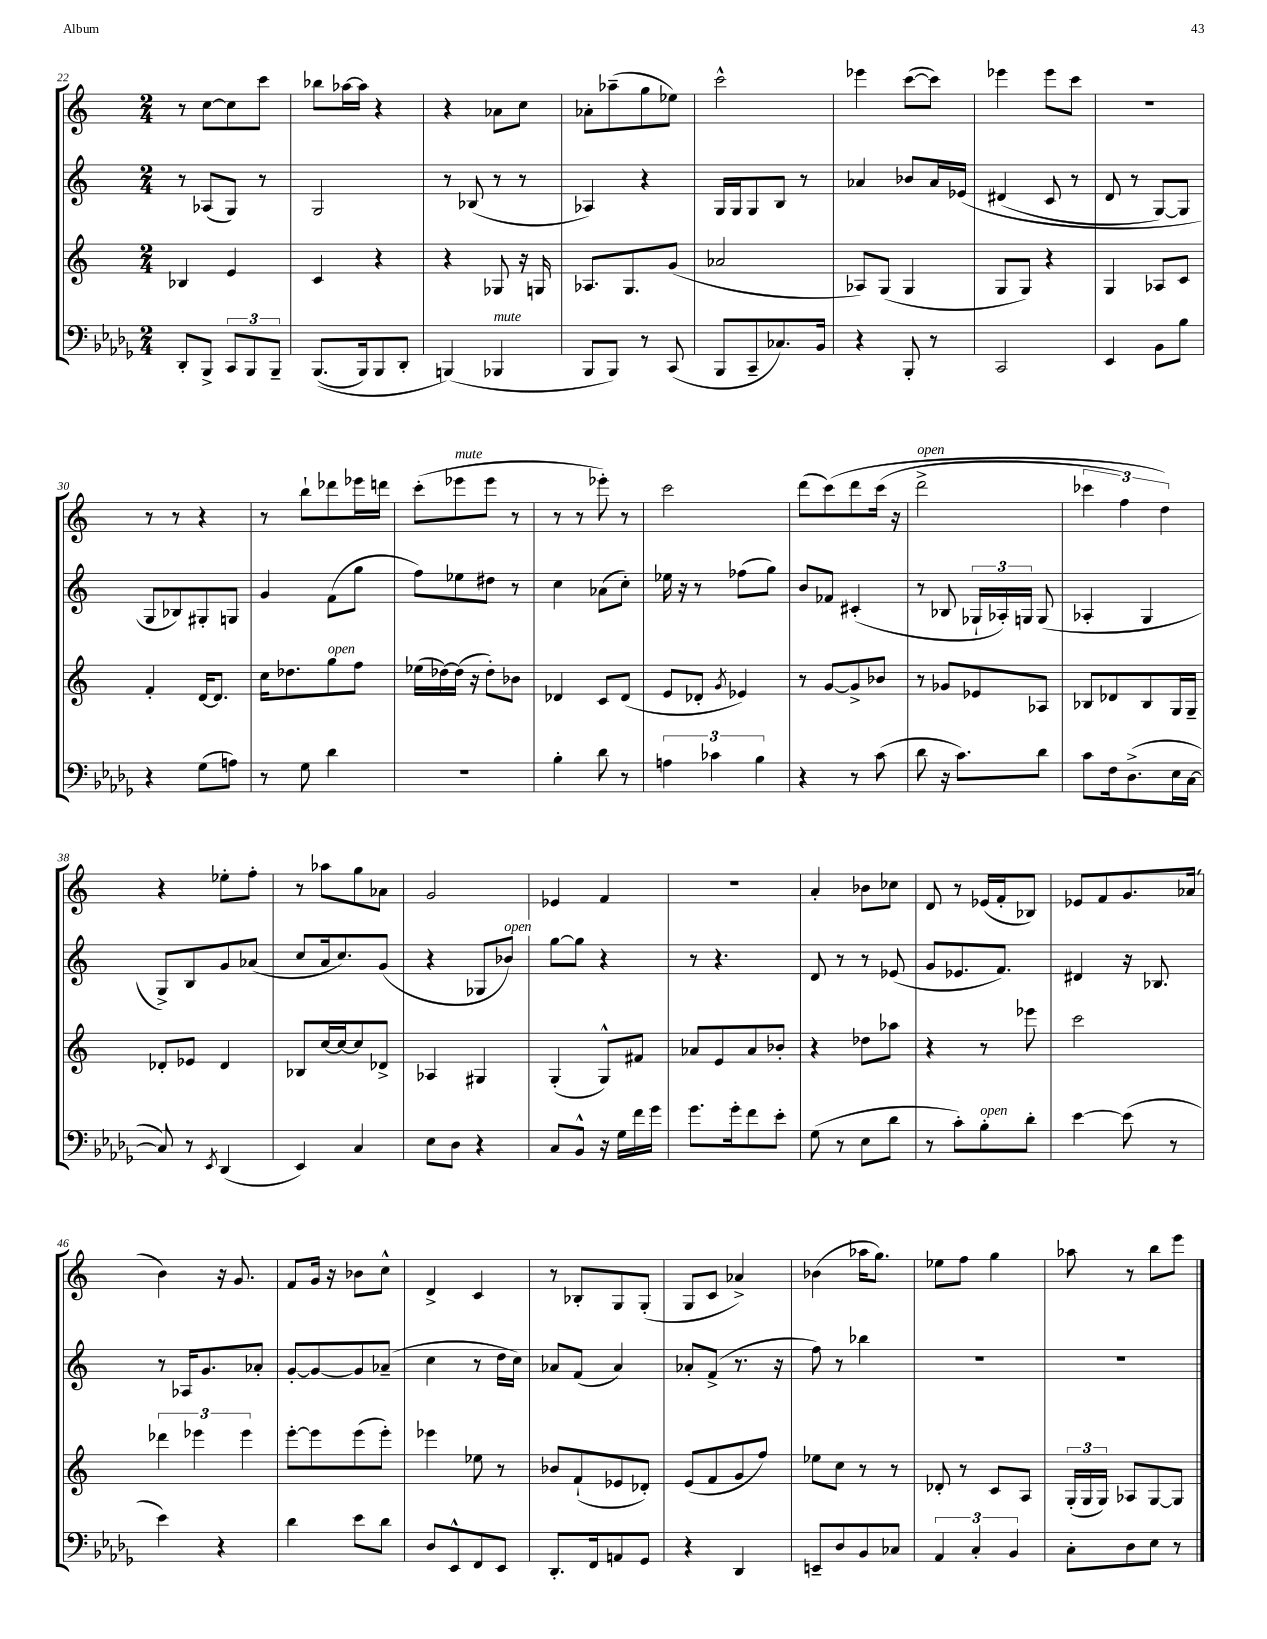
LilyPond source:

<<
\new StaffGroup <<
\new Staff = "s0" {
    \clef treble \key c \major \numericTimeSignature \time 2/4
    \autoBeamOff r8 c''8[~ c''8 c'''8] |
    bes''8[ aes''16~ aes''16] r4 |
    r4 aes'8[ c''8] |
    aes'8[-. aes''8--( g''8 ees''8]) |
    c'''2-^ |
    ees'''4 c'''8[~( c'''8]) |
    ees'''4 ees'''8[ c'''8] |
    r2 |
    r8 r8 r4 |
    r8 b''8[-! des'''8 ees'''16 d'''16] |
    c'''8[-.( ees'''8^\markup { \italic "mute" } ees'''8] r8 |
    r8 r8 ees'''8-.) r8 |
    c'''2 |
    d'''8[( c'''8)\( d'''8 c'''16]( r16 |
    d'''2->^\markup { \italic "open" } |
    \tuplet 3/2 { ces'''4 f''4) d''4\) } |
    r4 ees''8[-. f''8]-. |
    r8 aes''8[ g''8 aes'8] |
    g'2 |
    ees'4 f'4 |
    R2 |
    a'4-. bes'8[ ces''8] |
    d'8 r8 ees'16[( f'16-. bes8]) |
    ees'8[ f'8 g'8. aes'16]( |
    b'4) r16 g'8. |
    f'8[ g'16] r16 bes'8[ c''8]-^ |
    d'4-> c'4 |
    r8 bes8[-. g8 g8]-.( |
    g8[ c'8] aes'4->) |
    bes'4( aes''16[ g''8.]) |
    ees''8[ f''8] g''4 |
    aes''8 r8 b''8[ e'''8] \bar "|." |
}
\new Staff = "s1" {
    \clef treble \key c \major \numericTimeSignature \time 2/4
    \autoBeamOff r8 aes8[( g8]) r8 |
    g2 |
    r8 bes8( r8 r8 |
    aes4) r4 |
    g16[ g16 g8 b8] r8 |
    aes'4 bes'8[ aes'16 ees'16]\( |
    dis'4( c'8 r8 |
    d'8 r8 g8[~) g8] |
    g8[ bes8\) gis8-. g8] |
    g'4 f'8[( g''8] |
    f''8[) ees''8 dis''8] r8 |
    c''4 aes'8[( c''8]-.) |
    ees''16 r16 r8 fes''8[( g''8]) |
    b'8[ fes'8] cis'4-.( |
    r8 bes8 \tuplet 3/2 { ges16[-! aes16-.) g16] } g8( |
    aes4-. g4 |
    g8[->) b8 g'8 aes'8]( |
    c''8[ a'16 c''8.) g'8]( |
    r4 ges8[ bes'8]^\markup { \italic "open" }) |
    g''8[~ g''8] r4 |
    r8 r4. |
    d'8 r8 r8 ees'8( |
    g'8[ ees'8. f'8.]) |
    dis'4 r16 bes8. |
    r8 aes16[ g'8. aes'8]-. |
    g'8[~-. g'8~ g'8 aes'8]--( |
    c''4 r8 d''16[ c''16]) |
    aes'8[ f'8]( aes'4) |
    aes'8[-. f'8]->( r8. r16 |
    f''8) r8 bes''4 |
    R2 |
    R2 \bar "|." |
}
\new Staff = "s2" {
    \clef treble \key c \major \numericTimeSignature \time 2/4
    \autoBeamOff bes4 e'4 |
    c'4 r4 |
    r4 ges8 r16 g16 |
    aes8.[ g8. g'8]( |
    aes'2 |
    aes8[) g8]( g4 |
    g8[ g8]) r4 |
    g4 aes8[ c'8] |
    f'4-. d'16[~ d'8.] |
    c''16[ des''8. g''8^\markup { \italic "open" } f''8] |
    ees''16[( des''16~) des''16]( r16 des''8[-.) bes'8] |
    des'4 c'8[ des'8]( |
    e'8[ des'8]-. \acciaccatura { g'8 } ees'4) |
    r8 g'8[~ g'8-> bes'8] |
    r8 ges'8[ ees'8 aes8] |
    bes8[ des'8 bes8 g16 g16]-- |
    des'8[-. ees'8] des'4 |
    bes8[ c''16~ c''16~ c''8 des'8]-> |
    aes4 gis4 |
    g4-.( g8[-^) fis'8] |
    aes'8[ e'8 aes'8 bes'8]-. |
    r4 des''8[ aes''8] |
    r4 r8 ees'''8 |
    c'''2 |
    \tuplet 3/2 { des'''4 ees'''4 ees'''4 } |
    e'''8[~-. e'''8 e'''8( e'''8]-.) |
    ees'''4 ees''8 r8 |
    bes'8[ f'8-!( ees'8 des'8]-.) |
    e'8[( f'8 g'8 f''8]) |
    ees''8[ c''8] r8 r8 |
    des'8-. r8 c'8[ a8] |
    \tuplet 3/2 { g16[-.( g16 g16]) } aes8[ g8~ g8] \bar "|." |
}
\new Staff = "s3" {
    \clef bass \key des \major \numericTimeSignature \time 2/4
    \autoBeamOff des,8[-. bes,,8]-> \tuplet 3/2 { c,8[ bes,,8 bes,,8]-- } |
    bes,,8.[(\( bes,,16) bes,,8 des,8]-. |
    b,,4(\) bes,,4^\markup { \italic "mute" } |
    bes,,8[ bes,,8]) r8 c,8( |
    bes,,8[ c,8-- ces8.) bes,16] |
    r4 bes,,8-. r8 |
    c,2 |
    ees,4 bes,8[ bes8] |
    r4 ges8[( a8]) |
    r8 ges8 des'4 |
    r2 |
    bes4-. des'8 r8 |
    \tuplet 3/2 { a4 ces'4 bes4 } |
    r4 r8 c'8( |
    des'8 r16 c'8.[) des'8] |
    c'8[ f16 des8.->( ees16 c16]~ |
    c8) r8 \acciaccatura { ees,8 } des,4( |
    ees,4) c4 |
    ees8[ des8] r4 |
    c8[ bes,8]-^ r16 ges16[ f'16 ges'16] |
    ges'8.[ ges'16-. f'8 ees'8]-. |
    ges8( r8 ees8[ des'8] |
    r8 c'8[-.) bes8-.^\markup { \italic "open" } des'8]-. |
    ees'4~ ees'8( r8 |
    ees'4) r4 |
    des'4 ees'8[ des'8] |
    des8[ ees,8-^ f,8 ees,8] |
    des,8.[-. f,16 a,8 ges,8] |
    r4 des,4 |
    e,8[-- des8 bes,8 ces8] |
    \tuplet 3/2 { aes,4 c4-. bes,4 } |
    c8[-. des8 ees8] r8 \bar "|." |
}
>>
>>
\layout { \context { \Score currentBarNumber = #22 } }
